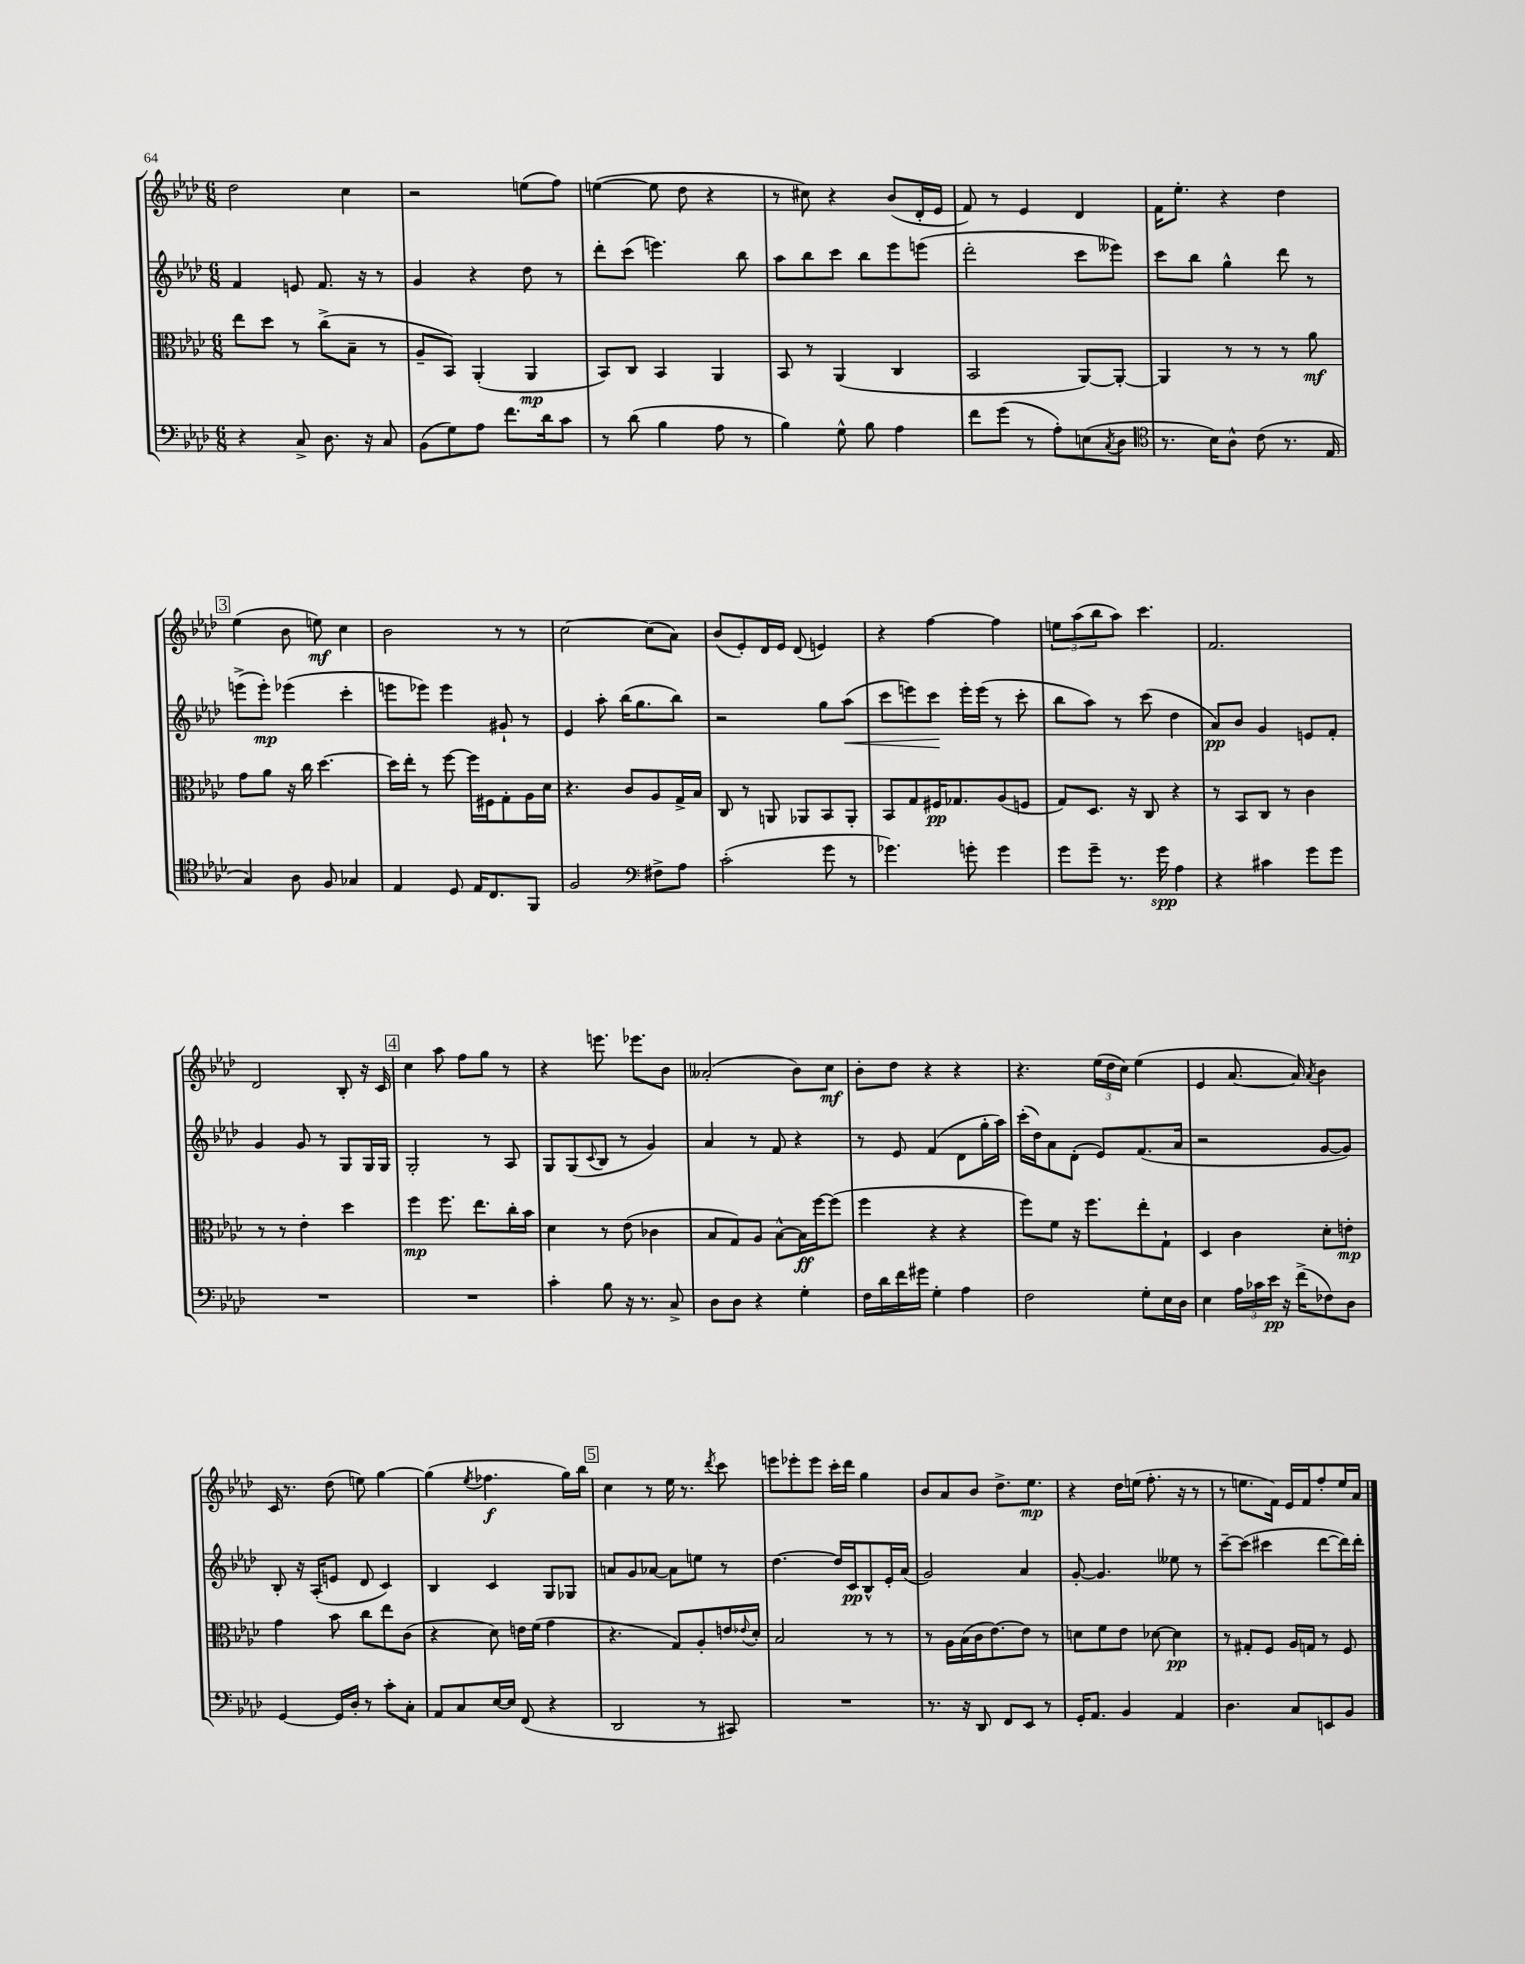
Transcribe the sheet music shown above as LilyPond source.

<<
\new StaffGroup <<
\new Staff = "s0" {
    \clef treble \key aes \major \numericTimeSignature \time 6/8
    des''2 c''4 |
    r2 e''8( f''8) |
    e''4~( e''8 des''8 r4 |
    r8 cis''8) r4 bes'8( des'16-. ees'16 |
    f'8) r8 ees'4 des'4 |
    f'16 ees''8.-. r4 des''4 |
    \mark \markup { \box "3" } ees''4( bes'8 e''8\mf) c''4 |
    bes'2 r8 r8 |
    c''2~ c''8( aes'8) |
    bes'8( ees'8-.) des'16 ees'16 des'8( e'4) |
    r4 f''4~ f''4 |
    \tuplet 3/2 { e''8 aes''8( bes''8 } aes''8) c'''4. |
    f'2. |
    des'2 bes8-. r16 c'16 |
    \mark \markup { \box "4" } c''4 aes''8 f''8 g''8 r8 |
    r4 e'''8. ees'''8. bes'8 |
    aeses'2-.( bes'8) c''8\mf |
    bes'8-. des''8 r4 r4 |
    r4. \tuplet 3/2 { ees''16( des''16 c''16) } ees''4( |
    ees'4 aes'8.~ aes'16) \acciaccatura { aes'8 } bes'4 |
    c'16 r8. des''8( e''8) g''4~ |
    g''4( \acciaccatura { ees''8 } fes''4.\f g''16) bes''16 |
    \mark \markup { \box "5" } c''4 r8 ees''16 r8. \acciaccatura { des'''8 } c'''8 |
    e'''8 ees'''8-. ees'''8 c'''16-. des'''16 g''4 |
    bes'8 aes'8 bes'8 des''8.-> ees''8.\mp |
    r4 des''16 e''16( f''8.-. r16 r8 |
    r8 e''8. f'16) ees'16 f'16 f''8-. e''16 aes'16 \bar "|." |
}
\new Staff = "s1" {
    \clef treble \key aes \major \numericTimeSignature \time 6/8
    f'4 e'8 f'8. r16 r8 |
    g'4 r4 des''8 r8 |
    des'''8-. c'''8( e'''4.) bes''8 |
    aes''8 bes''8 c'''8 bes''8 ees'''8 e'''8( |
    des'''2-. c'''8 eeses'''8) |
    c'''8 bes''8 g''4-^ des'''8 r8 |
    \mark \markup { \box "3" } e'''8->( e'''8-.\mp) ees'''4( c'''4-. |
    e'''8 ees'''8) ees'''4 gis'8-! r8 |
    ees'4 aes''8-. bes''16( g''8. bes''8) |
    r2 g''8 aes''8\<( |
    c'''8 e'''8) c'''8\! e'''16-. e'''16( r8 c'''8-. |
    bes''8 aes''8) r8 c'''8( des''4 |
    aes'8\pp) bes'8 g'4 e'8 f'8-. |
    g'4 g'8 r8 g8 g16 g16 |
    \mark \markup { \box "4" } g2-. r8 aes8 |
    g8 g8( \appoggiatura { c'8 } bes8 r8 g'4) |
    aes'4 r8 f'8 r4 |
    r8 ees'8 f'4( des'8 g''16-. aes''16) |
    c'''16-.( des''16) aes'8 des'8-.( ees'8) f'8.( aes'16 |
    r2 g'8~ g'8) |
    bes8-. r16 aes16-.( e'8 des'8 c'4) |
    bes4 c'4 g8 ges8 |
    \mark \markup { \box "5" } a'8 g'8 aes'8~ aes'8 e''8 r8 |
    des''4.~ des''16 c'16\pp bes8-^ ees'16-. aes'16( |
    g'2) aes'4 |
    g'8~-. g'4. eeses''8 r8 |
    c'''8~-- c'''8( cis'''4 des'''8~ des'''16) des'''16-. \bar "|." |
}
\new Staff = "s2" {
    \clef alto \key aes \major \numericTimeSignature \time 6/8
    ees''8 des''8 r8 c''8->( bes8-- r8 |
    aes8-- bes,8) aes,4-.( aes,4\mp |
    bes,8) c8 bes,4 aes,4 |
    bes,8 r8 aes,4( c4 |
    bes,2 aes,8~) aes,8~-. |
    aes,4 r8 r8 r8 aes'8\mf |
    \mark \markup { \box "3" } g'8 aes'8 r16 c''16 des''4.~ |
    des''16 ees''16-. r8 f''8~ f''16 fis16 g8-. aes16 des'16 |
    r4. c'8 aes8 g16-> bes16 |
    c8 r8 a,8 aes,8 bes,8 aes,8-. |
    bes,8 g8 fis16\pp ges8. aes8( f8 |
    g8) des8. r16 c8 r4 |
    r8 bes,8 c8 r8 c'4 |
    r8 r8 ees'4-. des''4 |
    \mark \markup { \box "4" } f''4\mp f''8. ees''8. c''16-. bes'16 |
    des'4 r8 ees'8( ces'4 |
    bes8 g8) aes8 bes8~-^ bes16\ff f''16~ f''8( |
    f''4 r4 r4 |
    f''8) f'8 r16 f''8. ees''8-. g8-! |
    des4 c'4 des'8-. e'8-.\mp |
    g'4 bes'8 c''8 ees''8 c'8( |
    r4 des'8) e'16 f'16( g'4 |
    \mark \markup { \box "5" } r4. g8) aes8-. e'16 \appoggiatura { ees'8 } des'16-. |
    bes2 r8 r8 |
    r8 aes16 bes16( c'16 ees'8.~) ees'8 r8 |
    d'8 f'8 ees'8 des'8~ des'4\pp |
    r8 gis8-. f8 aes16 g16 r8 f8 \bar "|." |
}
\new Staff = "s3" {
    \clef bass \key aes \major \numericTimeSignature \time 6/8
    r4 c8-> des8. r16 c8 |
    bes,8( g8) aes8 f'8. des'16 c'8 |
    r8 des'8( bes4 aes8 r8 |
    bes4) g8-^ bes8 aes4 |
    f'8 g'8( r8 aes8-.) e8( \acciaccatura { c8 } des8 |
    \clef tenor r8. bes16) aes8-^ c'8( r8. ees16 |
    \mark \markup { \box "3" } g4) aes8 f8 ges4 |
    ees4 des8 ees16 c8. f,8 |
    f2 \clef bass fis8-> aes8 |
    c'2-.( g'8 r8 |
    ges'4.) g'8-. g'4 |
    g'8 g'8-- r8. g'16\spp aes4 |
    r4 cis'4 g'8 g'8 |
    R2. |
    \mark \markup { \box "4" } R2. |
    c'4-. bes8 r16 r8. c8-> |
    des8 des8 r4 g4-. |
    f16 des'16 f'16 gis'16 g4-. aes4 |
    f2 g8-. ees16 des16 |
    ees4 \tuplet 3/2 { aes16 ces'16 ees'16\pp } r16 f'16->( fes8) des8 |
    g,4~ g,16 des16-. r8 c'8-. c8-. |
    aes,8 c8 ees16~ ees16 f,8( r4 |
    \mark \markup { \box "5" } des,2 r8 cis,8) |
    R2. |
    r8. r16 des,8 f,8 ees,8 r8 |
    g,16-. aes,8. bes,4 aes,4 |
    des4. c8 e,8 bes,8 \bar "|." |
}
>>
>>
\layout { \context { \Score \remove "Bar_number_engraver" } }
